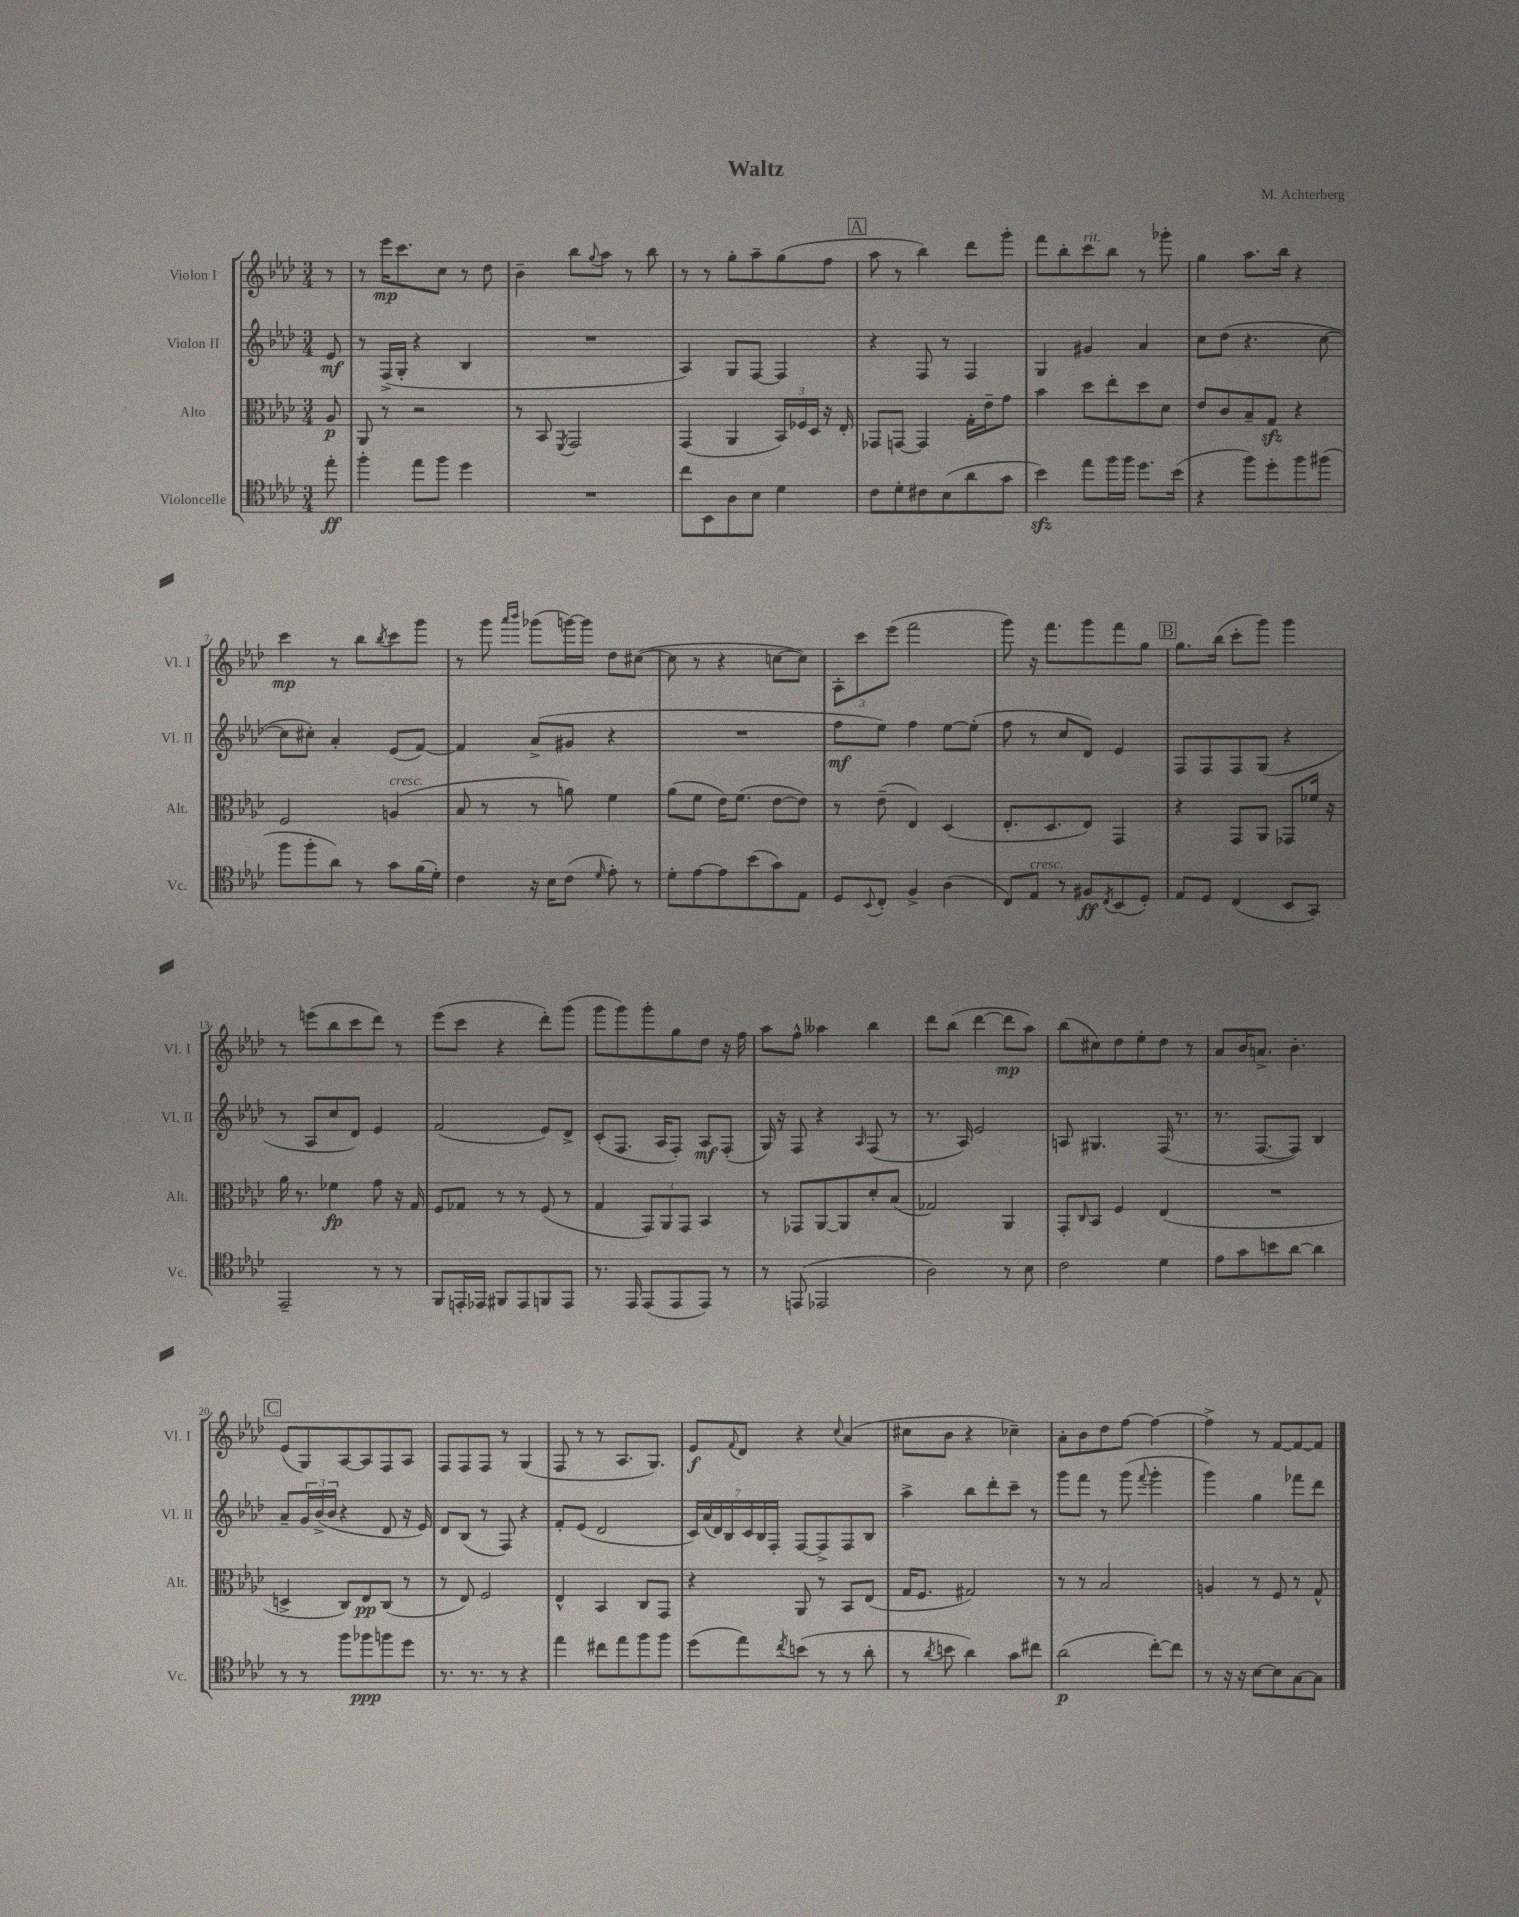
\header { title = "Waltz" composer = "M. Achterberg" }
<<
\new StaffGroup <<
\new Staff = "s0" \with { instrumentName = "Violon I" shortInstrumentName = "Vl. I" } {
    \clef treble \key aes \major \numericTimeSignature \time 3/4 \partial 8
    r8 |
    r8 ees'''16\mp c'''8. c''8 r8 des''8 |
    bes'4-- bes''8 \appoggiatura { g''8 } aes''8 r8 bes''8 |
    r8 r8 g''8-. aes''8-- g''8( f''8 |
    \mark \markup { \box "A" } aes''8 r8 bes''4) des'''8 g'''8-. |
    f'''8 bes''8-. c'''8^\markup { \italic "rit." } bes''8 r8 ges'''8-. |
    g''4 aes''8. bes''16 r4 |
    c'''4\mp r8 bes''8 \acciaccatura { bes''8 } c'''8 g'''8 |
    r8 g'''8 \grace { aes'''16 bes'''16 } ges'''8( g'''16~) g'''16 des''8 cis''8~( |
    cis''8 r8 r4 c''8~ c''8) |
    \tuplet 3/2 { aes8-. c'''8 ees'''8( } f'''2 |
    g'''8) r16 f'''8. g'''8 f'''8 g''8 |
    \mark \markup { \box "B" } g''8. bes''16( c'''8-. g'''8) g'''4 |
    r8 e'''8( bes''8 c'''8 des'''8) r8 |
    ees'''8( c'''8 r4 des'''8-.) g'''8( |
    g'''8 g'''8) g'''8-. g''8 des''8 r16 f''16 |
    aes''8 f''8-^ aeses''4 bes''4 |
    des'''8 bes''8( des'''4~ des'''8\mp aes''8) |
    bes''8( cis''8) des''8 ees''8-. des''8 r8 |
    aes'8 bes'16 a'8.-> bes'4.-. |
    \mark \markup { \box "C" } ees'8( g8) aes8~ aes8 f8 aes8 |
    f8 f8 f8 r8 g4( |
    f8 r8 r8 aes8. g8.) |
    ees'8\f \appoggiatura { f'8 } des'8 r4 \appoggiatura { c''8 } aes'4( |
    cis''8 bes'8 r4 ces''4--) |
    aes'8-. bes'8 des''8 f''8~ f''4~ |
    f''4-> r8 f'8~ f'8~ f'8 \bar "|." |
}
\new Staff = "s1" \with { instrumentName = "Violon II" shortInstrumentName = "Vl. II" } {
    \clef treble \key aes \major \numericTimeSignature \time 3/4 \partial 8
    ees'8\mf |
    r8 f16->( g16-. r4 bes4 |
    R2. |
    aes4) g8 f8~ f4 |
    \mark \markup { \box "A" } r4 f8 r8 f4 |
    g4 gis'4 aes'4 |
    c''8 des''8( r4. c''8~ |
    c''8 cis''8-.) aes'4-. ees'8( f'8~) |
    f'4 aes'8->( gis'8 r4 |
    R2. |
    f''8\mf ees''8) f''4 ees''8~ ees''8-.( |
    f''8 r8 c''8 des'8) ees'4 |
    \mark \markup { \box "B" } f8 f8 f8 g8( r4 |
    r8 aes8 c''8 des'8) ees'4 |
    f'2( ees'8) des'8-> |
    c'8-.( f8. aes16 f8-.) aes8\mf f8-.( |
    g16) r16 f8 r4 \grace { aes16 } f8( r8 |
    r8. aes16) ees'2 |
    a8 gis4. f16( r8. |
    r8. f8.~ f8) bes4 |
    \mark \markup { \box "C" } aes'8-- \tuplet 3/2 { g'16 bes'16->( bes'16 } r4 des'8 r16 ees'16) |
    des'8 bes8( r8 f8) r4 |
    f'8-. ees'8( des'2 |
    \tuplet 7/4 { c'16) aes'16( des'16) bes16 c'16 bes16 f16-. } f8~ f8-> f8 bes8 |
    aes''4-> bes''8 des'''8-. c'''8-- r8 |
    g'''8 f'''8 r8 g'''8( \appoggiatura { f'''8 } g'''4-. |
    g'''4) g''4 fes'''8 des'''8 \bar "|." |
}
\new Staff = "s2" \with { instrumentName = "Alto" shortInstrumentName = "Alt." } {
    \clef alto \key aes \major \numericTimeSignature \time 3/4 \partial 8
    aes8\p |
    aes,8 r8 r2 |
    r8 bes,8 \acciaccatura { f,8 } g,2 |
    g,4( aes,4 \tuplet 3/2 { bes,16) fes16 des16 } r16 ees16-. |
    \mark \markup { \box "A" } ges,8 g,8~ g,4 g16-. ees'16-- g'8 |
    bes'4 des''8 ees''8-. des''8 des'8 |
    ees'8 c'8 bes8-- g8\sfz r4 |
    f2 a4^\markup { \italic "cresc." }( |
    bes8 r8 r8 a'8) f'4 |
    aes'8( f'8 ees'16) f'8.( ees'8~ ees'8) |
    r8 ees'8--( ees4) des4( |
    ees8.-. des8. ees8) g,4 |
    \mark \markup { \box "B" } r4 g,8 aes,8 ges,8 fes'16 r16 |
    aes'16 r8. fes'4\fp g'8 r16 g16 |
    f8 ges8 r8 r8 f8( r8 |
    g4 \tuplet 3/2 { g,8) aes,8 g,8 } bes,4 |
    r8 ges,8 aes,8~ aes,8 des'8-. bes8( |
    ges2) aes,4 |
    g,8-. \grace { c16 } bes,8 f4 ees4( |
    R2. |
    \mark \markup { \box "C" } d4-> c8) ees8\pp c8( r8 |
    r8 ees8) f2 |
    ees4-^ bes,4 c8 g,8 |
    r4 aes,8 r8 bes,8 ees8( |
    g16 f8. gis2) |
    r8 r8 bes2 |
    a4 r8 f8 r8 g8-^ \bar "|." |
}
\new Staff = "s3" \with { instrumentName = "Violoncelle" shortInstrumentName = "Vc." } {
    \clef tenor \key aes \major \numericTimeSignature \time 3/4 \partial 8
    ees''8-.\ff |
    f''4-. ees''8 f''8 des''4 |
    R2. |
    c''8 bes,8 aes8 bes8 des'4 |
    \mark \markup { \box "A" } c'8 des'8-. cis'8 bes8( aes'8 g'8 |
    bes'4\sfz) ees''8 f''16 f''16 des''8. bes'16( |
    r4 f''8) des''8-. f''8 fis''8( |
    f''8 f''8-. aes'8) r8 g'8 f'16( des'16-.) |
    c'4 r16 bes16 c'8( \grace { des'16 } ees'8-.) r8 |
    des'8-. ees'8~ ees'8 bes'8( g'8) ees8 |
    des8 \appoggiatura { bes,8 } c8-. f4-> aes4( |
    c8) ees8^\markup { \italic "cresc." } r8 fis8\ff \acciaccatura { c8 } bes,8( des8-.) |
    \mark \markup { \box "B" } ees8 des8 c4( bes,8 g,8) |
    ees,2-- r8 r8 |
    f,8 e,16-. ees,16 fis,8 ees,8 f,8 ees,8 |
    r8. ees,16 ees,8( ees,8 ees,8) r8 |
    r8 e,8( ees,2 |
    aes2) r8 bes8 |
    c'2 des'4 |
    ees'8 g'8 b'8 aes'8~ aes'4 |
    \mark \markup { \box "C" } r8 r8 f''8 fes''8\ppp f''8 des''8 |
    r8. r8. r8 r4 |
    ees''4 cis''8 ees''8 f''8 f''8 |
    des''8( ees''8) \acciaccatura { c''8 } b'8( r8 r8 aes'8-. |
    r8 \acciaccatura { aes'8 } b'8 aes'4) g'8 cis''8 |
    aes'2\p( c''8~-.) c''8 |
    r8 r16 r16 bes8~ bes8 g8~ g8 \bar "|." |
}
>>
>>
